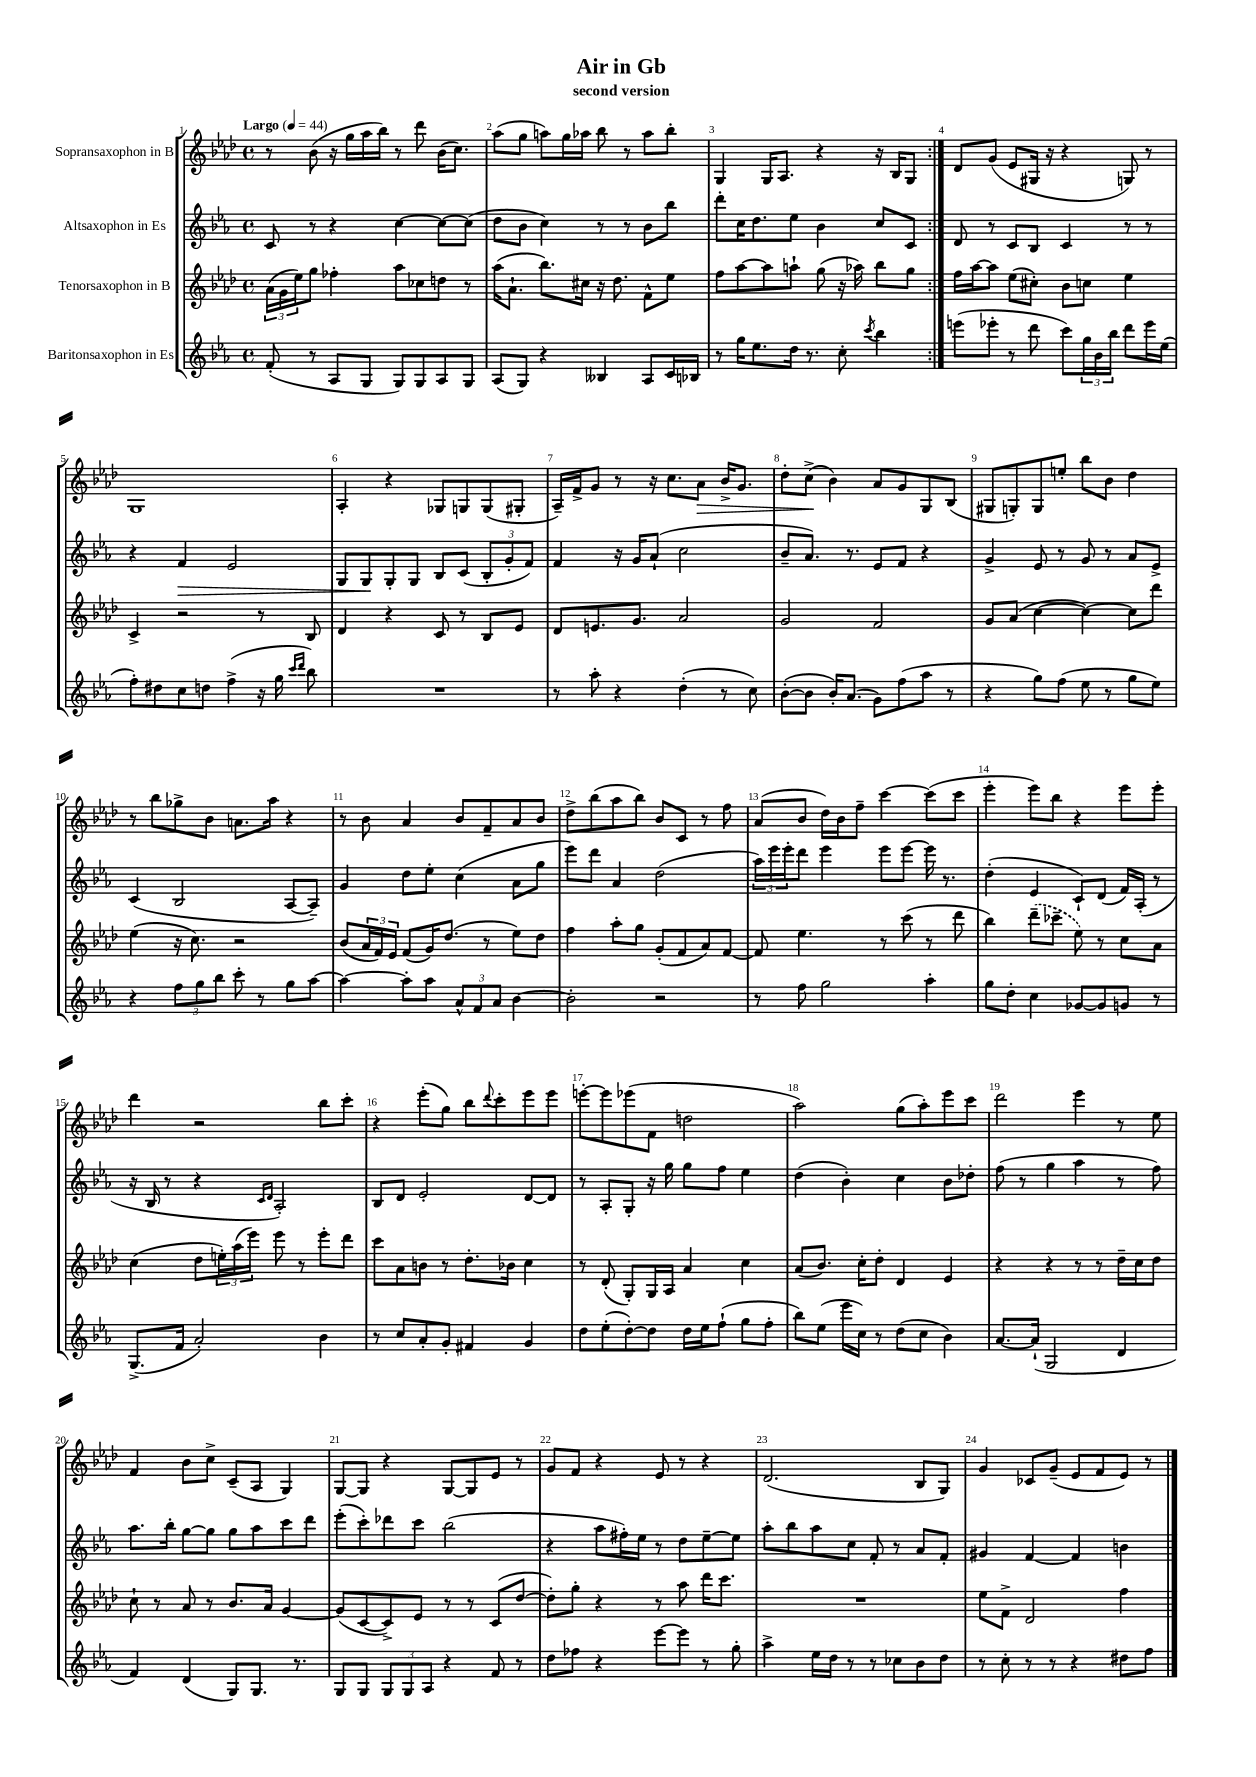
\header { title = "Air in Gb" subtitle = "second version" }
<<
\new StaffGroup <<
\new Staff = "s0" \with { instrumentName = "Sopransaxophon in B" } {
    \clef treble \key aes \major \defaultTimeSignature \time 4/4 \tempo "Largo" 4 = 44
    \repeat volta 2 { r8 bes'8( r16 g''16 aes''16 bes''16) r8 des'''8 bes'16( c''8.) |
    aes''8( g''8 a''8) g''16 aes''16 bes''8 r8 aes''8 bes''8-. |
    g4 g16 aes8. r4 r16 bes16 g8 | }
    des'8 g'8( ees'8 gis16 r16 r4 g8) r8 |
    g1 |
    aes4-. r4 ges8 g8 g8( gis8-. |
    aes16--) f'16-> g'8 r8 r16 c''8. aes'8\> bes'16-> g'8. |
    des''8-. c''8->\!( bes'4) aes'8 g'8 g8 bes8( |
    gis8 g8-.) g8 e''8-. bes''8 bes'8 des''4 |
    r8 bes''8 ges''8-> bes'8 a'8. aes''16 r4 |
    r8 bes'8 aes'4 bes'8 f'8-- aes'8 bes'8 |
    des''8-> bes''8( aes''8 bes''8) bes'8 c'8 r8 f''8 |
    aes'8( bes'8 des''16) bes'16 f''8-- c'''4~ c'''8( c'''8 |
    ees'''4-. ees'''8) bes''8 r4 ees'''8 ees'''8-. |
    des'''4 r2 bes''8 c'''8-. |
    r4 ees'''8-.( g''8) bes''8 \appoggiatura { des'''8 } c'''8-. ees'''8 ees'''8 |
    e'''8~-. e'''8 ees'''8( f'8 d''2 |
    aes''2) g''8( aes''8-.) ees'''8 c'''8 |
    des'''2 ees'''4 r8 ees''8 |
    f'4 bes'8 c''8-> c'8--( aes8 g4) |
    g8~ g8 r4 g8~ g8 ees'8 r8 |
    g'8 f'8 r4 ees'8 r8 r4 |
    des'2.( bes8 g8) |
    g'4 ces'8 g'8--( ees'8 f'8 ees'8) r8 \bar "|." |
}
\new Staff = "s1" \with { instrumentName = "Altsaxophon in Es" } {
    \clef treble \key ees \major \defaultTimeSignature \time 4/4
    \repeat volta 2 { c'8 r8 r4 c''4~ c''8~ c''8( |
    d''8 bes'8 c''4) r8 r8 bes'8 bes''8 |
    d'''8-. c''16 d''8. ees''8 bes'4 c''8 c'8 | }
    d'8 r8 c'8 bes8 c'4 r8 r8 |
    r4 f'4\> ees'2 |
    g8 g8\! g8-. g8 bes8 c'8( \tuplet 3/2 { bes8-. g'8-. f'8) } |
    f'4 r16 g'16 aes'8-!( c''2 |
    bes'8-- aes'8.) r8. ees'8 f'8 r4 |
    g'4-> ees'8 r8 g'8 r8 aes'8 ees'8-> |
    c'4( bes2 aes8~ aes8--) |
    g'4 d''8 ees''8-. c''4( aes'8 g''8 |
    ees'''8) d'''8 aes'4 d''2( |
    \tuplet 3/2 { aes''16) ees'''16 ees'''16-. } d'''8 ees'''4 ees'''8 ees'''8~ ees'''16 r8. |
    d''4-.( ees'4 c'8-!) d'8( f'16) aes16-.( r8 |
    r16 bes16 r8 r4 \grace { c'16 d'16 } aes2-.) |
    bes8 d'8 ees'2-. d'8~ d'8 |
    r8 aes8-. g8-. r16 g''16 g''8 f''8 ees''4 |
    d''4( bes'4-.) c''4 bes'8 des''8-. |
    f''8( r8 g''4 aes''4 r8 f''8) |
    aes''8. bes''16-. g''8~ g''8 g''8 aes''8 c'''8 d'''8 |
    ees'''8-.( c'''8-.) des'''8 c'''8 bes''2( |
    r4 aes''8 fis''16-.) ees''16 r8 d''8 ees''8~-- ees''8 |
    aes''8-. bes''8 aes''8 c''8 f'8-. r8 aes'8 f'8-. |
    gis'4 f'4~ f'4 b'4 \bar "|." |
}
\new Staff = "s2" \with { instrumentName = "Tenorsaxophon in B" } {
    \clef treble \key aes \major \defaultTimeSignature \time 4/4
    \repeat volta 2 { \tuplet 3/2 { aes'16( g'16 ees''16) } g''8 fes''4-. aes''8 ces''8 d''8 r8 |
    aes''16( aes'8.-! bes''8.) cis''16 r16 des''8. f'8-^ ees''8 |
    f''8 aes''8~ aes''8 a''8-! g''8( r16 aes''16) bes''8 g''8 | }
    f''16 aes''16~ aes''8 ees''8( cis''8-.) bes'8 c''8 ees''4 |
    c'4-> r2 r8 bes8 |
    des'4 r4 c'8 r8 bes8 ees'8 |
    des'8 e'8. g'8. aes'2 |
    g'2 f'2 |
    g'8 aes'8( c''4~ c''4~) c''8 des'''8 |
    ees''4( r16 c''8.) r2 |
    bes'8( \tuplet 3/2 { aes'16 f'16) ees'16 } f'8( g'16) des''8.( r8 ees''8) des''8 |
    f''4 aes''8-. g''8 g'8-.( f'8 aes'8) f'8~ |
    f'8 ees''4. r8 c'''8( r8 des'''8 |
    bes''4) \once \slurDashed des'''8--( ces'''8-- ees''8) r8 c''8 aes'8 |
    c''4( des''8 \tuplet 3/2 { e''16-.) aes''16( ees'''16) } ees'''8 r8 ees'''8-. des'''8 |
    c'''8 aes'8 b'8 r8 des''8.-. bes'16 c''4 |
    r8 des'8-.( g8-.) g16 aes16 aes'4 c''4 |
    aes'8( bes'8.) c''16-. des''8-. des'4 ees'4 |
    r4 r4 r8 r8 des''16-- c''16 des''8 |
    c''8-! r8 aes'8 r8 bes'8. aes'16 g'4~ |
    g'8( c'8~ c'8->) ees'8 r8 r8 c'8( des''8~ |
    des''8-.) g''8-. r4 r8 aes''8 des'''16 c'''8. |
    R1 |
    ees''8 f'8-> des'2 f''4 \bar "|." |
}
\new Staff = "s3" \with { instrumentName = "Baritonsaxophon in Es" } {
    \clef treble \key ees \major \defaultTimeSignature \time 4/4
    \repeat volta 2 { f'8-.( r8 aes8 g8 g8) g8 aes8 g8 |
    aes8( g8) r4 beses4 aes8 c'16 bes16 |
    r8 g''16 ees''8. d''16 r8. c''8-. \acciaccatura { c'''8 } bes''4 | }
    e'''8( ees'''8-. r8 d'''8 c'''8) \tuplet 3/2 { g''16 bes'16 bes''16 } d'''8 ees'''16 ees''16( |
    f''8-.) dis''8 c''8 d''8 f''4->( r16 g''16 \grace { c'''16 d'''16 } bes''8) |
    R1 |
    r8 aes''8-. r4 d''4-.( r8 c''8) |
    bes'8~-.( bes'8 bes'16-.) aes'8.( g'8) f''8( aes''8 r8 |
    r4 g''8) f''8( ees''8 r8 g''8 ees''8) |
    r4 \tuplet 3/2 { f''8 g''8 bes''8 } c'''8-. r8 g''8 aes''8~ |
    aes''4~ aes''8-. aes''8 \tuplet 3/2 { aes'8-^ f'8 aes'8 } bes'4~ |
    bes'2-. r2 |
    r8 f''8 g''2 aes''4-. |
    g''8 d''8-. c''4 ges'8~ ges'8 g'8 r8 |
    g8.->( f'16 aes'2-.) bes'4 |
    r8 c''8 aes'8-. g'8-. fis'4 g'4 |
    d''8 ees''8-.( d''8~-.) d''8 d''16 ees''16 f''8-!( g''8 f''8-. |
    bes''8) ees''8( ees'''16 c''16) r8 d''8( c''8 bes'4) |
    aes'8.~ aes'16-!( g2 d'4 |
    f'4) d'4( g8) g8. r8. |
    g8 g8 \tuplet 3/2 { g8 g8 aes8 } r4 f'8 r8 |
    d''8 fes''8 r4 ees'''8~ ees'''8 r8 g''8-. |
    aes''4-> ees''16 d''16 r8 r8 ces''8 bes'8 d''8 |
    r8 c''8-. r8 r8 r4 dis''8 f''8 \bar "|." |
}
>>
>>
\layout { \context { \Score \override BarNumber.break-visibility = ##(#f #t #t) barNumberVisibility = #all-bar-numbers-visible } }
